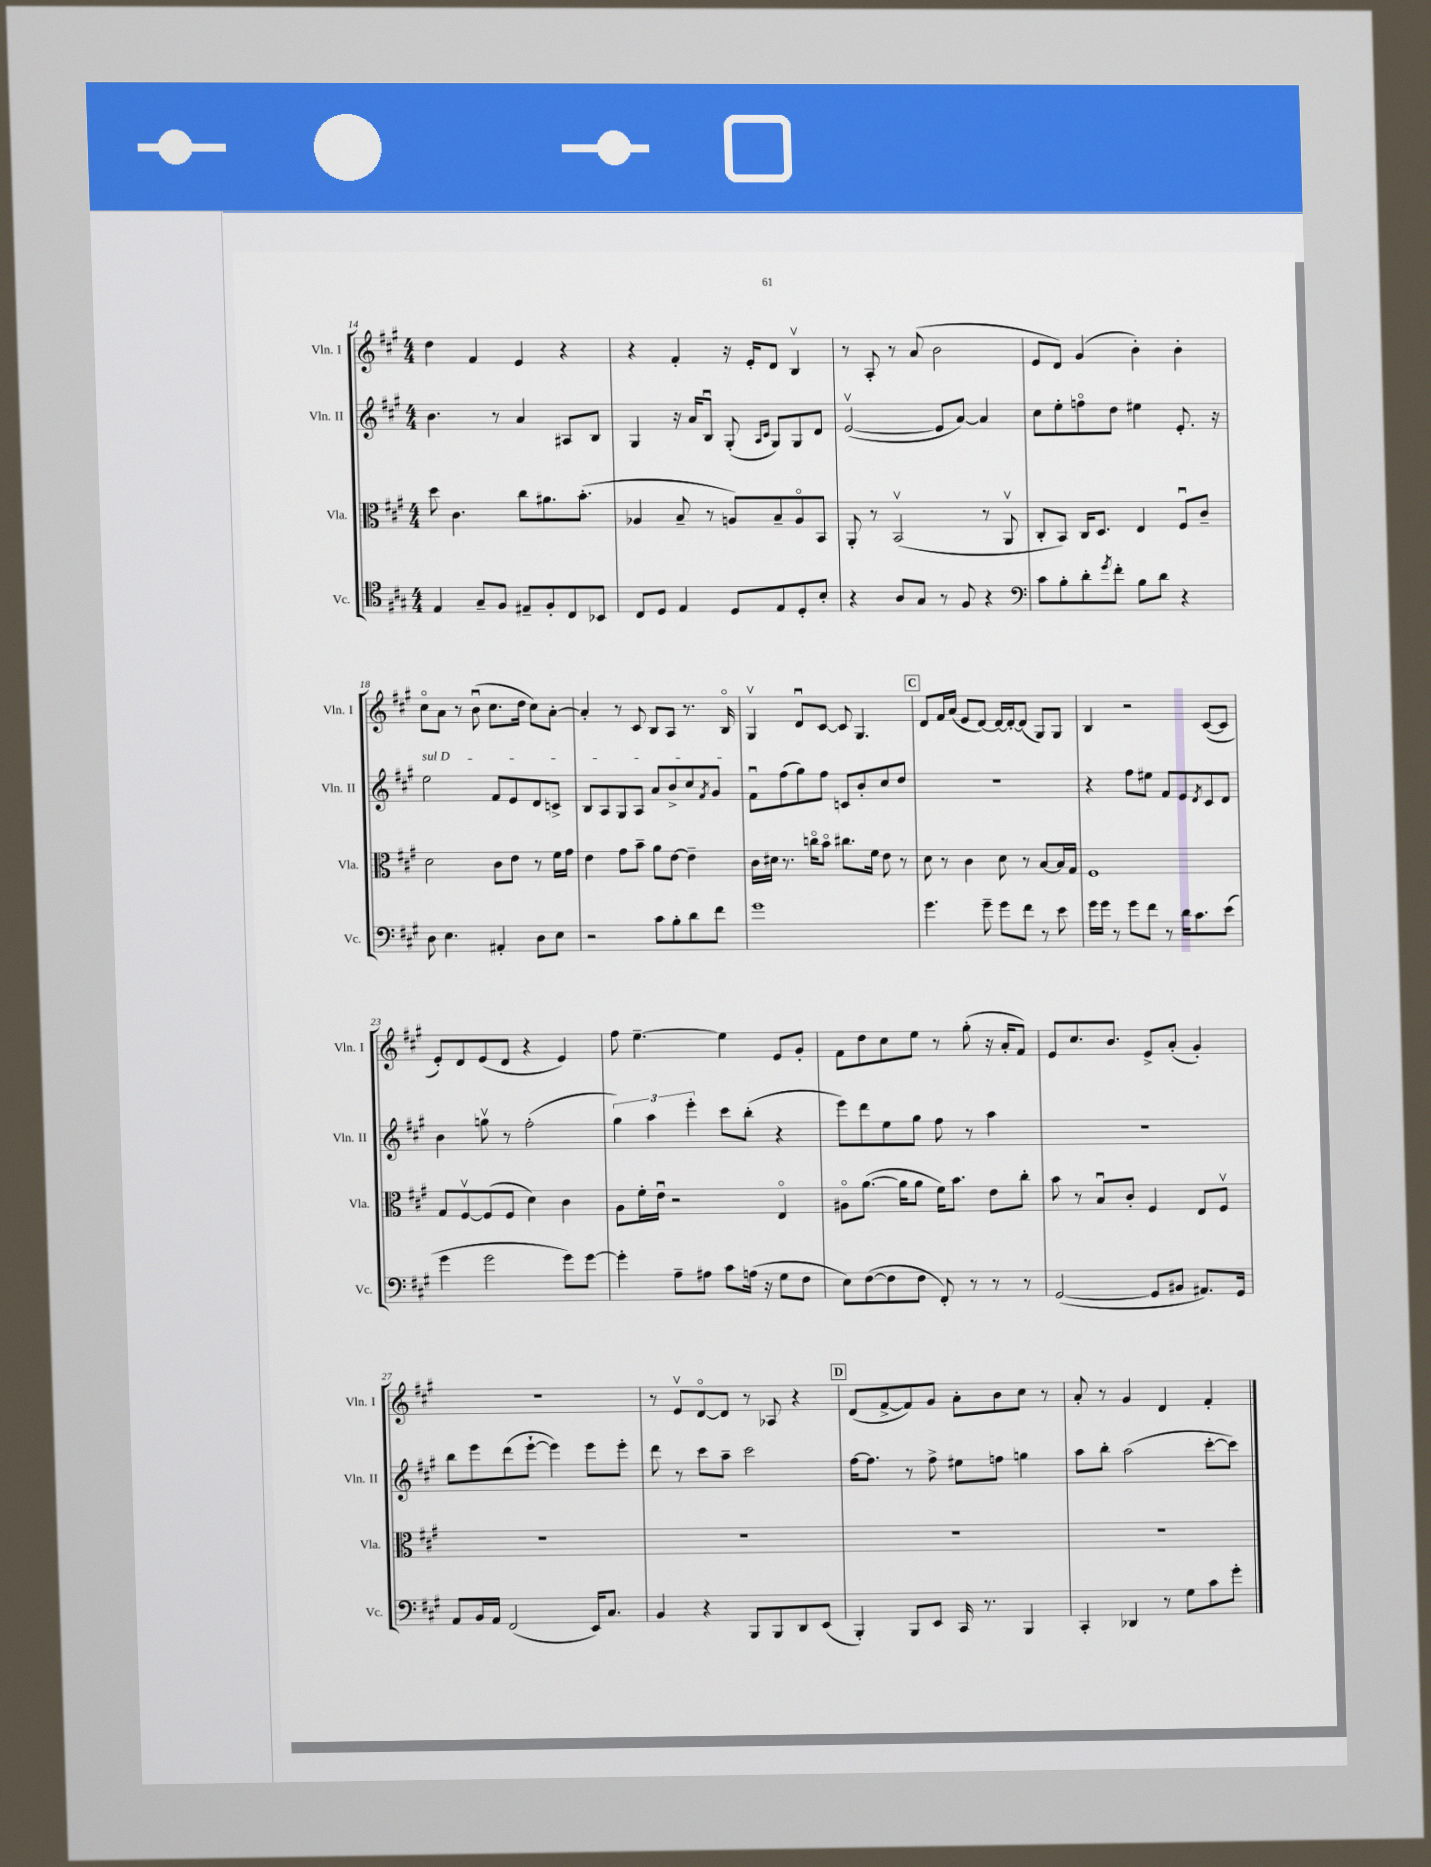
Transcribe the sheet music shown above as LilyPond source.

<<
\new StaffGroup <<
\new Staff = "s0" \with { instrumentName = "Vln. I" shortInstrumentName = "Vln. I" } {
    \clef treble \key a \major \numericTimeSignature \time 4/4
    d''4 fis'4 e'4 r4 |
    r4 fis'4-. r16 e'16-. d'8 b4\upbow |
    r8 a8-. r8 a'8( b'2 |
    e'8 d'8) gis'4( b'4-.) b'4-. |
    cis''8\flageolet a'8 r8 b'8\downbow( cis''8. d''16 cis''8) a'8~-. |
    a'4-. r8 cis'8 b8 a8 r8. b16\flageolet |
    gis4\upbow d'8\downbow cis'8~ cis'8 gis4. |
    \mark \markup { \box "C" } d'8 fis'16 a'16( e'8 d'8~) d'16~ d'16~-. d'8( gis8) gis8 |
    b4 r2 cis'8~( cis'8 |
    e'8-.) d'8 e'8( d'8 r4 e'4) |
    fis''8 e''4.~-- e''4 e'8 gis'8-. |
    fis'8 d''8 cis''8 e''8 r8 gis''8-.( r16 a'16-. fis'8) |
    e'8 cis''8. b'8. e'8-> a'8-.( gis'4-.) |
    R1 |
    r8 e'8\upbow d'8~\flageolet d'8 r8 aes8 r4 |
    \mark \markup { \box "D" } d'8( fis'8~-> fis'8) gis'8 a'8-. b'8 cis''8 r8 |
    a'8-. r8 gis'4 d'4 fis'4-. \bar "|." |
}
\new Staff = "s1" \with { instrumentName = "Vln. II" shortInstrumentName = "Vln. II" } {
    \clef treble \key a \major \numericTimeSignature \time 4/4
    b'4. r8 a'4 ais8 b8 |
    gis4 r16 a'16 b8\downbow gis8-.( \grace { a16 cis'16 } gis8) gis8 d'8 |
    e'2~\upbow( e'8 a'8~) a'4 |
    cis''8 e''8-. f''8\flageolet d''8 eis''4 e'8.-. r16 |
    \once \override TextSpanner.bound-details.left.text = \markup { \italic "sul D" } e''2\startTextSpan fis'8 e'8 d'8 c'8-> |
    b8 a8 gis8 a8 a'8 b'8-> cis''8 \acciaccatura { fis'8 } gis'8\stopTextSpan |
    fis'8\downbow fis''8( gis''8) fis''8 c'8 b'8-. cis''8 d''8 |
    \mark \markup { \box "C" } R1 |
    r4 fis''8 eis''8 fis'8 e'8 \acciaccatura { d'8 } cis'8 d'8 |
    b'4 g''8\upbow r8 fis''2-.( |
    \tuplet 3/2 { gis''4) a''4 e'''4-. } cis'''8 b''8-.( r4 |
    e'''8) d'''8 e''8 gis''8 fis''8 r8 a''4 |
    R1 |
    b''8 e'''8 d'''8( e'''8~-! e'''4) e'''8 e'''8-. |
    d'''8 r8 cis'''8 a''8-- cis'''2 |
    \mark \markup { \box "D" } fis''16~ fis''8. r8 fis''8-> eis''8 f''8 g''4 |
    a''8 b''8-. a''2( cis'''8~-. cis'''8) \bar "|." |
}
\new Staff = "s2" \with { instrumentName = "Vla." shortInstrumentName = "Vla." } {
    \clef alto \key a \major \numericTimeSignature \time 4/4
    d''8 cis'4. cis''8 ais'8. b'8.-.( |
    aes4 b8-- r8 a8) b8-- a8\flageolet b,8 |
    a,8-. r8 b,2\upbow( r8 a,8\upbow |
    cis8-. b,8) cis16 d8. e4 fis8\downbow cis'8-- |
    d'2 cis'8 e'8 r8 fis'16 gis'16 |
    e'4 gis'8 b'8-- a'8 e'8~ e'4-- |
    cis'16 dis'16 r8. c''16\flageolet b'8\flageolet cis''8. fis'16 e'8 r8 |
    \mark \markup { \box "C" } d'8 r8 cis'4 d'8 r8 b8~ b16 gis16 |
    fis1 |
    gis8 fis8~\upbow fis8( fis8 d'4) cis'4 |
    a8 fis'16-. e'16\downbow r2 e4\flageolet |
    ais8\flageolet a'8.~( a'16 a'8 fis'16) b'8. e'8 cis''8-. |
    b'8 r8 b8\downbow cis'8-. fis4 e8 fis8\upbow |
    R1 |
    R1 |
    \mark \markup { \box "D" } R1 |
    R1 \bar "|." |
}
\new Staff = "s3" \with { instrumentName = "Vc." shortInstrumentName = "Vc." } {
    \clef tenor \key a \major \numericTimeSignature \time 4/4
    e4 gis8-- fis8 eis8-- fis8-. cis8 bes,8 |
    cis8 d8 e4 d8 e8 d8-. b8-. |
    r4 a8 gis8 r8 fis8 r4 |
    \clef bass cis'8 b8-. d'8-. \acciaccatura { gis'8 } fis'8-. b8 d'8 r4 |
    d8 e4. ais,4-. d8 e8 |
    r2 cis'8 b8-. d'8 fis'8 |
    gis'1 |
    \mark \markup { \box "C" } gis'4. gis'8-- gis'8 fis'8 r8 e'8 |
    gis'16 gis'16 r8 gis'8 fis'8 r8 d'16 cis'8. e'8( |
    gis'4 gis'2 gis'8) gis'8~ |
    gis'4-. a8-- ais8 cis'8 a16( r16 gis8 fis8 |
    e8) fis8~( fis8 fis8 fis,8-.) r8 r8 r8 |
    gis,2~( gis,8 bis,8 ais,8.) gis,16 |
    a,8 b,16 a,16 fis,2( e,16) cis8. |
    b,4 r4 b,,8 b,,8 d,8 e,8( |
    \mark \markup { \box "D" } b,,4-.) b,,8 e,8 cis,16 r8. b,,4 |
    cis,4-. des,4 r8 gis8 cis'8 gis'8-. \bar "|." |
}
>>
>>
\layout { \context { \Score currentBarNumber = #14 } }
